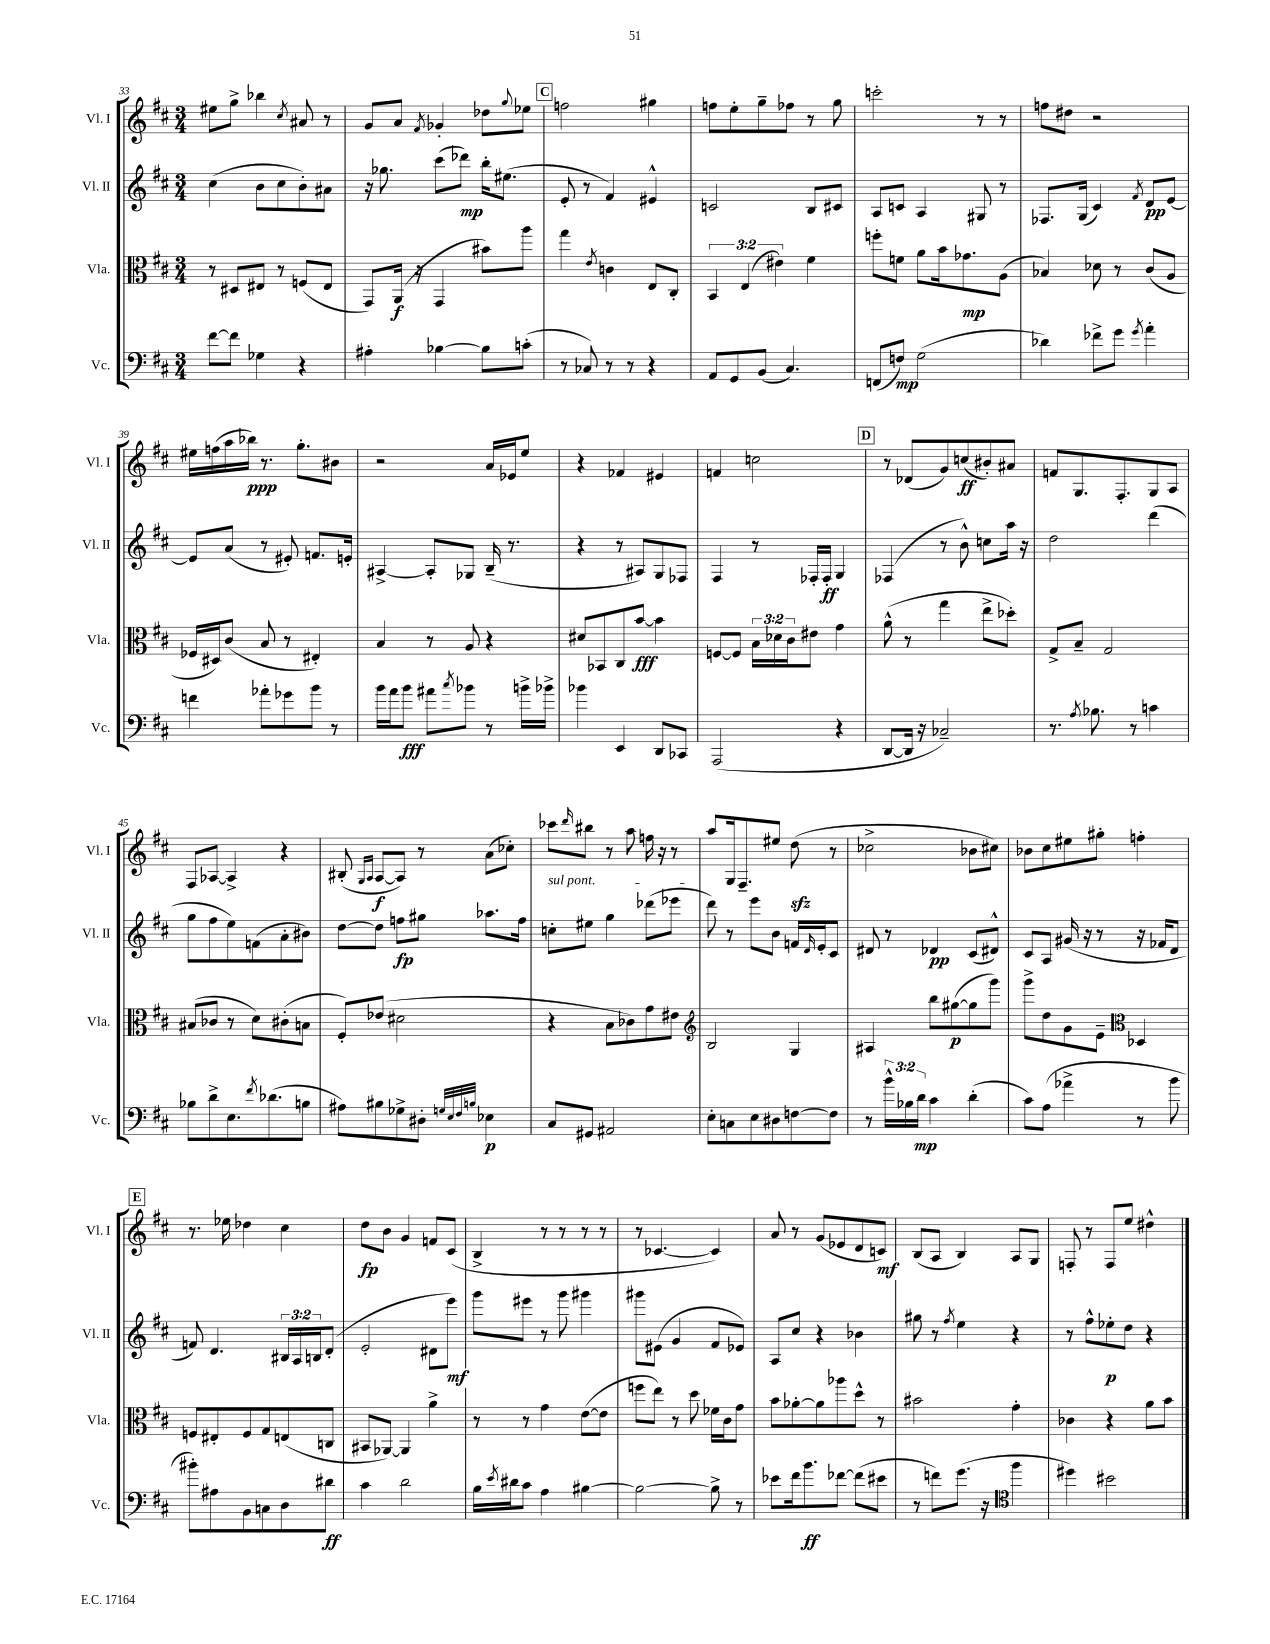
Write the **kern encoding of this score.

**kern	**kern	**kern	**kern
*staff4	*staff3	*staff2	*staff1
*clefF4	*clefC3	*clefG2	*clefG2
*k[f#c#]	*k[f#c#]	*k[f#c#]	*k[f#c#]
*M3/4	*M3/4	*M3/4	*M3/4
[8f#	8r	(4cc#	8ee#
8f#]	8D#	.	8gg^
4G-	8E#	8b	4bb-
.	8r	8cc#	.
.	.	.	8qcc#
4r	(8F	8b')	8a#
.	8E#	8a#	8r
=	=	=	=
4A#'	8GG)	16r	8g
.	.	8.gg-	.
.	(16AA	.	8a
.	16r	.	.
.	.	.	8qf#
[4B-	4GG	(8ccc#	4g-'
.	.	8ddd-)	.
8B-]	8b#)	16bb'	8dd-
.	.	(8.ee#	.
.	.	.	8qqgg
(8c'	8aa	.	8ee-
=	=	=	=
8r	4gg	8e'	2ff
8C-)	.	8r	.
.	8qe	.	.
8r	4c	4f#)	.
8r	.	.	.
4r	8E	4e#^^	4gg#
.	8C#'	.	.
=	=	=	=
8AA	6BB	2c	8ff
8GG	.	.	8ee'
.	(6E	.	.
(8BB	.	.	8gg~
.	6e#)	.	.
4.C#)	.	.	8ff-
.	4f#	8B	8r
.	.	8c#	8gg
=	=	=	=
(8FF	8ff'	8A	2ccc'
8F)	8f	8c	.
(2G	8a	4A	.
.	16b	.	.
.	8.g-	.	.
.	.	8G#	8r
.	(8A	8r	8r
=	=	=	=
4d-)	4B-)	8.F-	8ff
.	.	.	8dd#
.	.	(16G	.
8f-^	8d-	4c#)	2r
8g	8r	.	.
8qg	.	8qf#	.
4a'	(8c#	8d	.
.	8A	[8e	.
=	=	=	=
4f	16F-	8e]	16ee#
.	16D#)	.	(16ff
.	(8c#	(8a	16aa
.	.	.	16bb-)
8a-'	8B	8r	8.r
8g-	8r	8e#')	.
.	.	.	8.gg'
8b	4E#')	8.f	.
8r	.	.	8b#
.	.	16e'	.
=	=	=	=
16b	4B	[4A#^	2r
16a	.	.	.
8b	.	.	.
8a#	8r	8A#']	.
8qcc#	.	.	.
8b-	8A	8G-	.
8r	4r	(16B~	16a
.	.	8.r	16e-
16b^	.	.	8ee
16b-^	.	.	.
=	=	=	=
4b-	8d#	4r	4r
.	8BB-	.	.
4EE	8C#	8r	4f-
.	[8b	8A#)	.
8DD	4b]	8G	4e#
8CC-	.	8F-	.
=	=	=	=
(2AAA	[8F	4F#	4f
.	8F]	.	.
.	24B	8r	2cc
.	24d-	.	.
.	24c#	.	.
.	8e#	16F-'	.
.	.	16F-'	.
4r	4g	4G	.
=	=	=	=
[8DD	(8a^^	(4F-	8r
16DD]	8r	.	(8d-
16r	.	.	.
2C-~)	4gg	8r	8g)
.	.	8b^^)	(8cc
.	8ee^	8cc	8b#')
.	8dd-')	16aa	8a#
.	.	16r	.
=	=	=	=
8.r	8G^	2dd	8f
.	8B~	.	8.G
8qA	.	.	.
8.B-	.	.	.
.	2G	.	.
.	.	.	8.F#'
8r	.	.	.
4c	.	(4ddd	8G
.	.	.	8A
=	=	=	=
8B-	(8B#	8gg	8F#
8d^	8c-	8ff#	[8A-
8.E	8r	8ee)	4A-^]
.	8d)	(8f	.
8qf#	.	.	.
(8.d-	.	.	.
.	(8c#'	8a'	4r
8B	8B	8b#)	.
=	=	=	=
8A#)	8F#')	[8dd	(8B#'
.	.	.	16qqG
.	.	.	16qqA
8B#	(8e-	8dd]	[8A
8G-^	2d#	8ff	8A])
8D#'	.	8gg#	8r
32qqG	.	.	.
32qqE	.	.	.
32qqF#	.	.	.
32qqB	.	.	.
4E-	.	8.aa-	(8a
.	.	.	8cc-')
.	.	16ff	.
=	=	=	=
8C#	4r	8cc'	8ccc-
.	.	.	16qqddd
8GG#	.	8ee#	8bb#
2AA#	8B	4gg	8r
.	8c-)	.	8aa
.	8g	(8ddd-	16ff
.	.	.	16r
.	8e#	8eee-	8r
=	=	=	=
*	*clefG2	*	*
8E'	2B	8ddd)	8aa
8C	.	8r	16G
.	.	.	8.F#~
8E	.	8eee	.
8D#	.	8b	8ee#
[8F	4G	16f	(8dd
.	.	16qqd	.
.	.	16e'	.
8F]	.	8c#	8r
=	=	=	=
8r	4A#	8d#	2cc-^
24b^^	.	8r	.
24B-	.	.	.
24d	.	.	.
4c#	8bb	4d-	.
.	([8gg#	.	.
(4d'	8gg#]	(8c#	8b-
.	8ggg)	8d#^^)	8cc#)
=	=	=	=
8c#)	8ggg^	8c#	8b-
(8A	8dd	8A	8cc#
4a-^	8g	(16g#	8ee#
.	.	16r	.
.	8e~	8r	8gg#'
*	*clefC3	*	*
8r	4D-	16r	4ff'
.	.	16f-	.
8b	.	8d	.
=	=	=	=
8b#')	8F	8f)	8.r
8A#	8E#'	4.d	.
.	.	.	16ee-
8BB	8F	.	4dd-
8C	8G	.	.
8D	(8E	24B#	4cc#
.	.	24A	.
.	.	24B	.
8d#	8C	(8d'	.
=	=	=	=
4c#	8BB#	2e'	8dd
.	[8AA-)	.	8b
2d	4AA-]	.	4g
.	4a^	8d#	8f
.	.	8eee)	(8c#
=	=	=	=
16B	8r	8ggg	4B^
8qe	.	.	.
16d#	.	.	.
8c#	8r	8eee#	.
4A	4g	8r	8r
.	.	8ggg	8r
[4B#	([8e	4ggg#	8r
.	8e]	.	8r
=	=	=	=
2B#_	8ff	8ggg#	8r
.	8ee)	(8e#	[4.c-
.	8r	4g	.
.	8dd	.	.
8B#^]	16f-	8f#	4c-])
.	16c#	.	.
8r	8g	8e-)	.
=	=	=	=
8e-	8b	8A	8a
16f#	[8a-'	8cc#	8r
8.b	.	.	.
.	8a-]	4r	(8g
[8f-	8aa-	.	8e-
(8f-]	8dd^^	4b-	8d
8e#	8r	.	8c)
=	=	=	=
8r	2b#	8gg#	(8B
8f)	.	8r	8A
.	.	8qff#	.
(8.g	.	4ee	4B)
16r	.	.	.
*clefC4	*	*	*
4ff#	4g'	4r	8A
.	.	.	8G
=	=	=	=
4dd#)	4c-	8r	8F'
.	.	8ff#^^	8r
2b#	4r	8ee-'	8F
.	.	8dd	8ee
.	8a	4r	4dd#^^
.	8b	.	.
==	==	==	==
*-	*-	*-	*-
